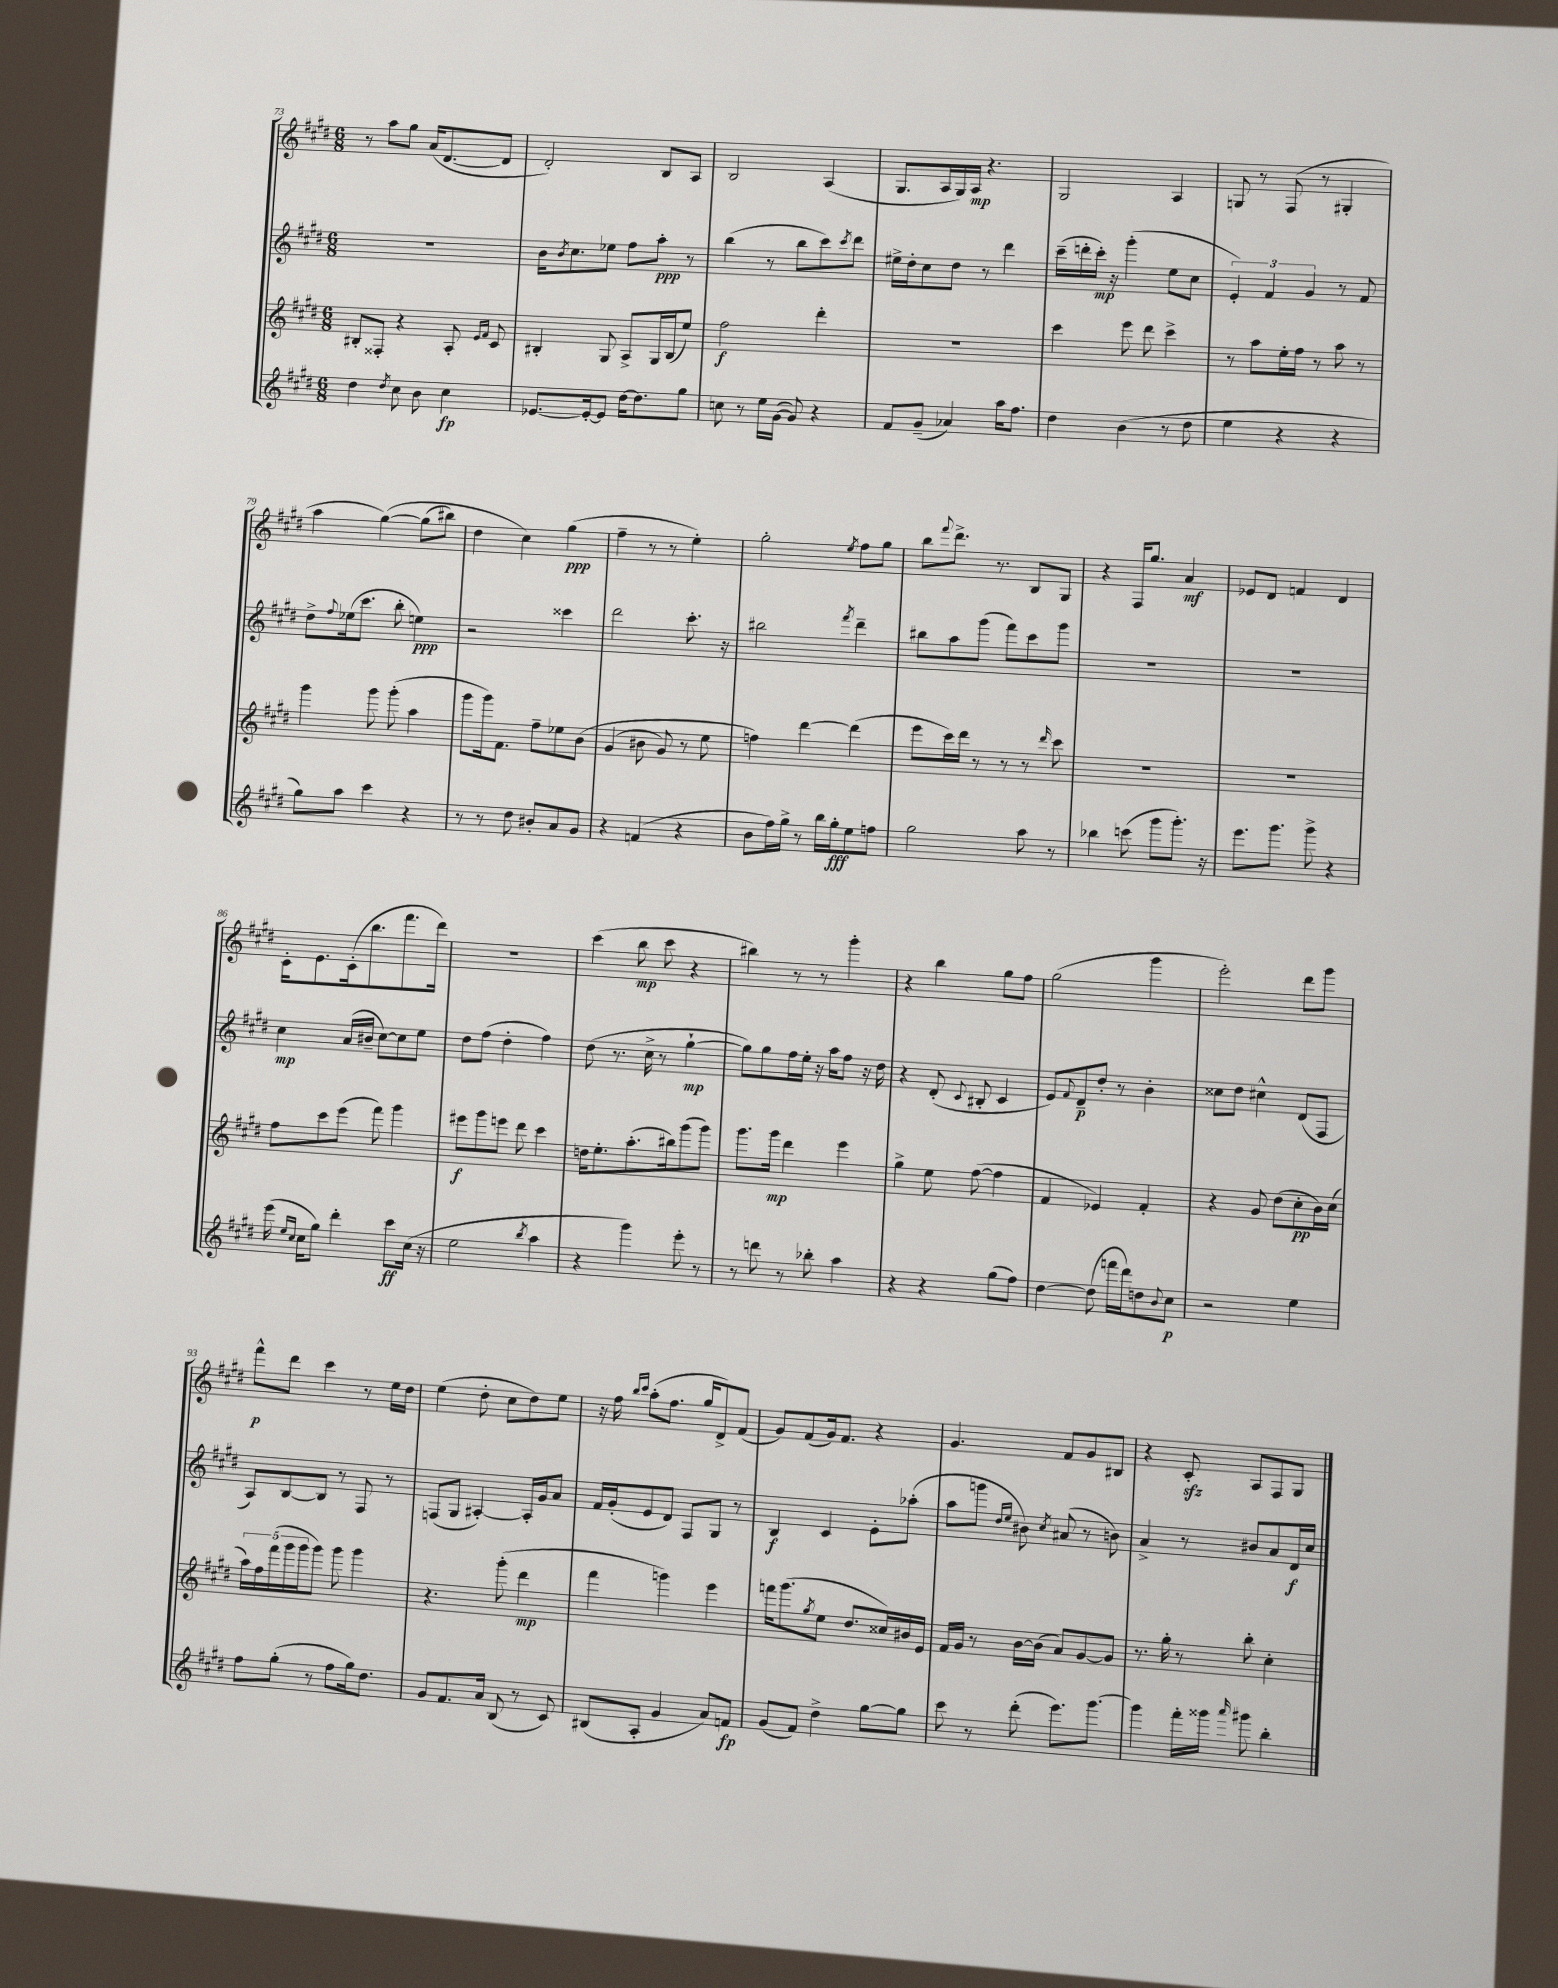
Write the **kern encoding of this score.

**kern	**dynam	**kern	**dynam	**kern	**dynam	**kern	**dynam
*part4	*part4	*part3	*part3	*part2	*part2	*part1	*part1
*staff4	*staff4	*staff3	*staff3	*staff2	*staff2	*staff1	*staff1
*clefG2	*	*clefG2	*	*clefG2	*	*clefG2	*
*k[f#c#g#d#]	*	*k[f#c#g#d#]	*	*k[f#c#g#d#]	*	*k[f#c#g#d#]	*
*M6/8	*	*M6/8	*	*M6/8	*	*M6/8	*
=73	=73	=73	=73	=73	=73	=73	=73
4dd#\	.	8B#X'/L	.	2.r	.	8r	.
.	.	8F##X'/J	.	.	.	8aa\L	.
8qdd#/	.	.	.	.	.	.	.
8cc#\	.	4r	.	.	.	8gg#\J	.
8b\	.	.	.	.	.	(16a/KL	.
.	.	.	.	.	.	[8.d#/	.
4cc#\	fp	8A'/	.	.	.	.	.
.	.	16qqe/LL	.	.	.	.	.
.	.	16qqf#/JJ	.	.	.	.	.
.	.	8c#/	.	.	.	8d#/J]	.
=74	=74	=74	=74	=74	=74	=74	=74
[8.e-X/L	.	4B#X'/	.	16b\KL	.	2d#'/)	.
.	.	.	.	8qb/	.	.	.
.	.	.	.	8.cc#\	.	.	.
16e-'/k_	.	.	.	.	.	.	.
8e-/J]	.	8G#/	.	8ee-X\J	.	.	.
[16dd#\KL	.	8A^/L	.	8ff#\L	.	.	.
8.dd#\]	.	.	.	.	.	.	.
.	.	16G#/L	.	8aa'\J	ppp	8B/L	.
.	.	(16B#/J	.	.	.	.	.
8gg#\J	.	8ee/J)	.	8r	.	8A/J	.
=75	=75	=75	=75	=75	=75	=75	=75
8ccn\	.	2ff#\	f	(4bb\	.	2B/	.
8r	.	.	.	.	.	.	.
16ee\LL	.	.	.	8r	.	.	.
([16g#\JJ	.	.	.	.	.	.	.
8g#/])	.	.	.	8bb\L	.	.	.
4r	.	4ddd#'\	.	8ccc#\)	.	(4A/	.
.	.	.	.	8qccc#/	.	.	.
.	.	.	.	8ddd#\J	.	.	.
=76	=76	=76	=76	=76	=76	=76	=76
8f#/L	.	2.r	.	16ee#X^\LL	.	8.G#/L	.
.	.	.	.	16dd#'\J	.	.	.
(8g#~/J	.	.	.	8cc#\	.	.	.
.	.	.	.	.	.	16A/L	.
4a-X/)	.	.	.	8dd#\J	.	16G#/)	.
.	.	.	.	.	.	16A/JJ	mp
.	.	.	.	8r	.	4.r	.
16aa\KL	.	.	.	4ddd#\	.	.	.
8.ff#\J	.	.	.	.	.	.	.
=77	=77	=77	=77	=77	=77	=77	=77
4dd#\	.	4ccc#\	.	(16ccc#~\LL	.	2G#/	.
.	.	.	.	16dddn'\	.	.	.
.	.	.	.	16ccc#'\JJ)	mp	.	.
.	.	.	.	16r	.	.	.
(4b\	.	8eee\	.	(4ggg#'\	.	.	.
.	.	8ddd#\	.	.	.	.	.
8r	.	4ccc#^\	.	8ee\L	.	4A/	.
8dd#\	.	.	.	8cc#\J	.	.	.
=78	=78	=78	=78	=78	=78	=78	=78
4ee\	.	8r	.	6e'/)	.	8Gn/	.
.	.	8aa\L	.	.	.	8r	.
.	.	.	.	6f#/	.	.	.
4r	.	16ee'\L	.	.	.	(8F#/	.
.	.	16ff#\JJ	.	.	.	.	.
.	.	.	.	6g#/	.	.	.
.	.	8r	.	.	.	8r	.
4r	.	8aa\	.	8r	.	4G#X'/	.
.	.	8r	.	8f#/	.	.	.
!!LO:LB:g=z
=79	=79	=79	=79	=79	=79	=79	=79
8gg#\L)	.	4ggg#\	.	8dd#^\L	.	4aa\	.
.	.	.	.	8qqff#/	.	.	.
8aa\J	.	.	.	(16ee-X\k	.	.	.
.	.	.	.	8.ccc#\J	.	.	.
4ccc#\	.	8ggg#\	.	.	.	([4gg#\)	.
.	.	(8ggg#'\	.	8bb'\	.	.	.
4r	.	4aa\	.	4een\)	ppp	(8gg#\L]	.
.	.	.	.	.	.	8bb#X\J)	.
=80	=80	=80	=80	=80	=80	=80	=80
8r	.	8ggg#\L	.	2r	.	4dd#\	.
8r	.	16ggg#\k)	.	.	.	.	.
.	.	8.f#\J	.	.	.	.	.
8dd#\	.	.	.	.	.	4cc#\)	.
8b#X'/L	.	8ff#~\L	.	.	.	.	.
8a/	.	8ee-X\	.	4ccc##X\	.	(4gg#\	ppp
8g#/J	.	(8b\J	.	.	.	.	.
=81	=81	=81	=81	=81	=81	=81	=81
4r	.	(4g#/	.	2ddd#\	.	4ff#~\	.
(4fn/	.	8b#X\	.	.	.	8r	.
.	.	8g#/)	.	.	.	8r	.
4r	.	8r	.	8.ccc#'\	.	4ee'\)	.
.	.	8ee\	.	.	.	.	.
.	.	.	.	16r	.	.	.
=82	=82	=82	=82	=82	=82	=82	=82
8b\L	.	4ffn\)	.	2bb#X\	.	2gg#'\	.
16ff#\L)	.	.	.	.	.	.	.
16gg#^\JJ	.	.	.	.	.	.	.
8r	.	[4ddd#\	.	.	.	.	.
16bb\LL	.	.	.	.	.	.	.
16gg#'\J	fff	.	.	.	.	.	.
.	.	.	.	8qfff#/	.	8qee/	.
8ee\	.	(4ddd#\]	.	4ddd#~\	.	8ff#\L	.
8ffn\J	.	.	.	.	.	8gg#\J	.
=83	=83	=83	=83	=83	=83	=83	=83
2gg#\	.	8eee\L	.	8bb#X\L	.	8bb\L	.
.	.	.	.	.	.	8qqfff#/	.
.	.	16ccc#\L)	.	8aa\	.	8.ddd#^\J	.
.	.	16ddd#\JJ	.	.	.	.	.
.	.	8r	.	(8ggg#\J	.	.	.
.	.	.	.	.	.	8.r	.
.	.	8r	.	8fff#\L)	.	.	.
8aa\	.	8r	.	8ccc#\	.	8B/L	.
.	.	16qqddd#/	.	.	.	.	.
8r	.	8ccc#\	.	8ggg#\J	.	8G#/J	.
=84	=84	=84	=84	=84	=84	=84	=84
4bb-X\	.	2.r	.	2.r	.	4r	.
(8cccn\	.	.	.	.	.	16F#/KL	.
.	.	.	.	.	.	8.gg#/J	.
8ggg#\L	.	.	.	.	.	.	.
8.ggg#'\J)	.	.	.	.	.	4a/	mf
16r	.	.	.	.	.	.	.
=85	=85	=85	=85	=85	=85	=85	=85
8.eee\L	.	2.r	.	2.r	.	8e-X/L	.
.	.	.	.	.	.	8d#/J	.
8.ggg#\J	.	.	.	.	.	.	.
.	.	.	.	.	.	4fn/	.
8ggg#^\	.	.	.	.	.	.	.
4r	.	.	.	.	.	4d#/	.
!!LO:LB:g=z
=86	=86	=86	=86	=86	=86	=86	=86
(16eee\	.	8ff#\L	.	4cc#\	mp	16c#'\KL	.
16qqee/LL	.	.	.	.	.	.	.
16qqcc#/JJ	.	.	.	.	.	.	.
16cc#\KL	.	.	.	.	.	8.e\	.
8gg#\J)	.	8ccc#\	.	.	.	.	.
4ddd#'\	.	(8eee\J	.	(16a/LL	.	(16c#'\k	.
.	.	.	.	16b#X~/JJ	.	8.bb\	.
.	.	8fff#\)	.	[8cc#\L)	.	.	.
8ccc#\L	ff	4ggg#\	.	8cc#\]	.	8.fff#\	.
(16cc#\Jk	.	.	.	8ee\J	.	.	.
16r	.	.	.	.	.	16ddd#\Jk)	.
=87	=87	=87	=87	=87	=87	=87	=87
2ee\	.	8eee#X\L	f	8dd#\L	.	2.r	.
.	.	8ggg#\	.	(8ff#\J	.	.	.
.	.	8eeen\J	.	4dd#'\	.	.	.
.	.	8ddd#\	.	.	.	.	.
8qbb/	.	.	.	.	.	.	.
4aa\	.	4ccc#\	.	4ff#\)	.	.	.
=88	=88	=88	=88	=88	=88	=88	=88
4r	.	16ddn\KL	.	(8dd#\	.	(4ccc#\	.
.	.	8.ee'\	.	.	.	.	.
.	.	.	.	8.r	.	.	.
4ggg#\)	.	(8.aa'\	.	.	.	8bb\	mp
.	.	.	.	16cc#^\	.	.	.
.	.	.	.	8r	.	8ccc#\	.
.	.	16bb#X\k)	.	.	.	.	.
8eee'\	.	(8ggg#\	.	[4gg#`\	mp	4r	.
8r	.	8ggg#\J)	.	.	.	.	.
=89	=89	=89	=89	=89	=89	=89	=89
8r	.	8.ggg#\L	.	8gg#\L])	.	4bb#X\)	.
8dddn\	.	.	.	8gg#\	.	.	.
.	.	16ggg#\Jk	mp	.	.	.	.
8r	.	4ddd#\	.	16ff#\L	.	8r	.
.	.	.	.	16ee'\JJ	.	.	.
8bb-X'\	.	.	.	16r	.	8r	.
.	.	.	.	16aa\KL	.	.	.
4aa\	.	4eee\	.	8ff#\J	.	4ggg#'\	.
.	.	.	.	16r	.	.	.
.	.	.	.	16dd#\	.	.	.
=90	=90	=90	=90	=90	=90	=90	=90
4r	.	4gg#^\	.	4r	.	4r	.
4r	.	8ee\	.	(8d#'/	.	4bb\	.
.	.	.	.	8qqc#/	.	.	.
.	.	([8ff#\	.	8B#X'/	.	.	.
(8gg#\L	.	4ff#\]	.	4c#/	.	8gg#\L	.
8ff#\J)	.	.	.	.	.	8ff#\J	.
=91	=91	=91	=91	=91	=91	=91	=91
[4dd#\	.	4f#/	.	8e/L)	.	(2gg#\	.
.	.	.	.	8qqf#/	.	.	.
.	.	.	.	8d#~/	p	.	.
(8dd#\]	.	4e-X/)	.	8dd#'/J	.	.	.
16fffn\LL	.	.	.	8r	.	.	.
16ddd#\J)	.	.	.	.	.	.	.
8ddn\	.	4f#'/	.	4b'\	.	4ggg#\	.
8qqb/	.	.	.	.	.	.	.
8cc#\J	p	.	.	.	.	.	.
=92	=92	=92	=92	=92	=92	=92	=92
2r	.	4r	.	8cc##X\L	.	2eee'\)	.
.	.	.	.	8dd#\J	.	.	.
.	.	8g#/	.	4cc#X^^\	.	.	.
.	.	(8dd#\L	.	.	.	.	.
4ee\	.	8cc#'\	pp	(8d#/L	.	8ddd#\L	.
.	.	16b\L)	.	8F#/J	.	8ggg#\J	.
.	.	(16cc#\JJ	.	.	.	.	.
!!LO:LB:g=z
=93	=93	=93	=93	=93	=93	=93	=93
8ff#\L	.	20aa\LL)	.	8A/L)	.	8fff#^^\L	p
.	.	20ff#\	.	.	.	.	.
.	.	(20fff#\	.	.	.	.	.
(8gg#'\J	.	.	.	[8B/	.	8ddd#\J	.
.	.	20ggg#\	.	.	.	.	.
.	.	20ggg#\J	.	.	.	.	.
8r	.	8ggg#\J)	.	8B/J]	.	4ccc#\	.
8ff#\L	.	8ggg#\	.	8r	.	.	.
16gg#\k)	.	4ggg#\	.	8F#/	.	8r	.
8.dd#\J	.	.	.	.	.	.	.
.	.	.	.	8r	.	16ee\LL	.
.	.	.	.	.	.	16dd#\JJ	.
=94	=94	=94	=94	=94	=94	=94	=94
8g#/L	.	4.r	.	(8Fn/L	.	(4ee\	.
8.f#/	.	.	.	8G#/J	.	.	.
.	.	.	.	[4A#X'/)	.	8dd#'\	.
16a/Jk	.	.	.	.	.	.	.
(8B/	.	(8ggg#'\	.	.	.	8cc#\L	.
8r	.	4ddd#\	mp	16A#'/LL]	.	8dd#\)	.
.	.	.	.	16g#/J	.	.	.
8c#/)	.	.	.	8a/J	.	8ee\J	.
=95	=95	=95	=95	=95	=95	=95	=95
(8B#X/L	.	4fff#\	.	16f#/LL	.	16r	.
.	.	.	.	(16g#'/J	.	16ff#\	.
.	.	.	.	.	.	16qqbb/LL	.
.	.	.	.	.	.	16qqccc#/JJ	.
8A'/J	.	.	.	8e/	.	(8aa'\L	.
4g#/	.	4gggn\)	.	8d#/J)	.	8.ff#\J	.
.	.	.	.	8F#/L	.	.	.
.	.	.	.	.	.	16gg#/KL	.
8a/L)	.	4eee\	.	8G#/J	.	8d#^/)	.
8fn/J	fp	.	.	8r	.	(8f#/J	.
=96	=96	=96	=96	=96	=96	=96	=96
(8g#/L	.	16fffn\KL	.	4B/	f	8g#/L)	.
.	.	(8.ggg#\	.	.	.	.	.
8f#/J)	.	.	.	.	.	(8f#/	.
.	.	8qgg#/	.	.	.	.	.
4dd#^\	.	8ee\J	.	4c#/	.	16g#/k)	.
.	.	.	.	.	.	8.f#/J	.
.	.	8.dd#/L	.	.	.	.	.
[8gg#\L	.	.	.	8e'\L	.	4r	.
.	.	16cc##X/L)	.	.	.	.	.
8gg#\J]	.	16b#X/	.	(8aa-X'\J	.	.	.
.	.	16e/JJ	.	.	.	.	.
=97	=97	=97	=97	=97	=97	=97	=97
8ccc#\	.	16f#/LL	.	8aa\L	.	4.g#/	.
.	.	16g#/JJ	.	.	.	.	.
8r	.	8r	.	8gggn\J	.	.	.
.	.	.	.	16qqdd#/LL	.	.	.
.	.	.	.	16qqee/JJ	.	.	.
(8ddd#'\	.	[16b\LL	.	8b#X\)	.	.	.
.	.	(16b\JJ]	.	.	.	.	.
.	.	.	.	8qcc#/	.	.	.
8.eee\L)	.	8a/L)	.	(8a#X/	.	8f#/L	.
.	.	[8g#/	.	8r	.	8g#/	.
[8.ggg#\J	.	.	.	.	.	.	.
.	.	8g#/J]	.	8bn\)	.	8B#X/J	.
=98	=98	=98	=98	=98	=98	=98	=98
4ggg#\]	.	8.r	.	4a^/	.	4r	.
.	.	16gg#'\	.	.	.	.	.
16fff#'\LL	.	8r	.	8r	.	8c#zz'/	.
16ggg##X\JJ	.	.	.	.	.	.	.
16qqaaa/	.	.	.	.	.	.	.
8ggg#X\	.	8bb'\	.	8b#X/L	.	8A/L	.
4bb'\	.	4cc#'\	.	8a/	.	8F#/	.
.	.	.	.	16d#/L	f	8G#/J	.
.	.	.	.	16cc#/JJ	.	.	.
==	==	==	==	==	==	==	==
*-	*-	*-	*-	*-	*-	*-	*-
